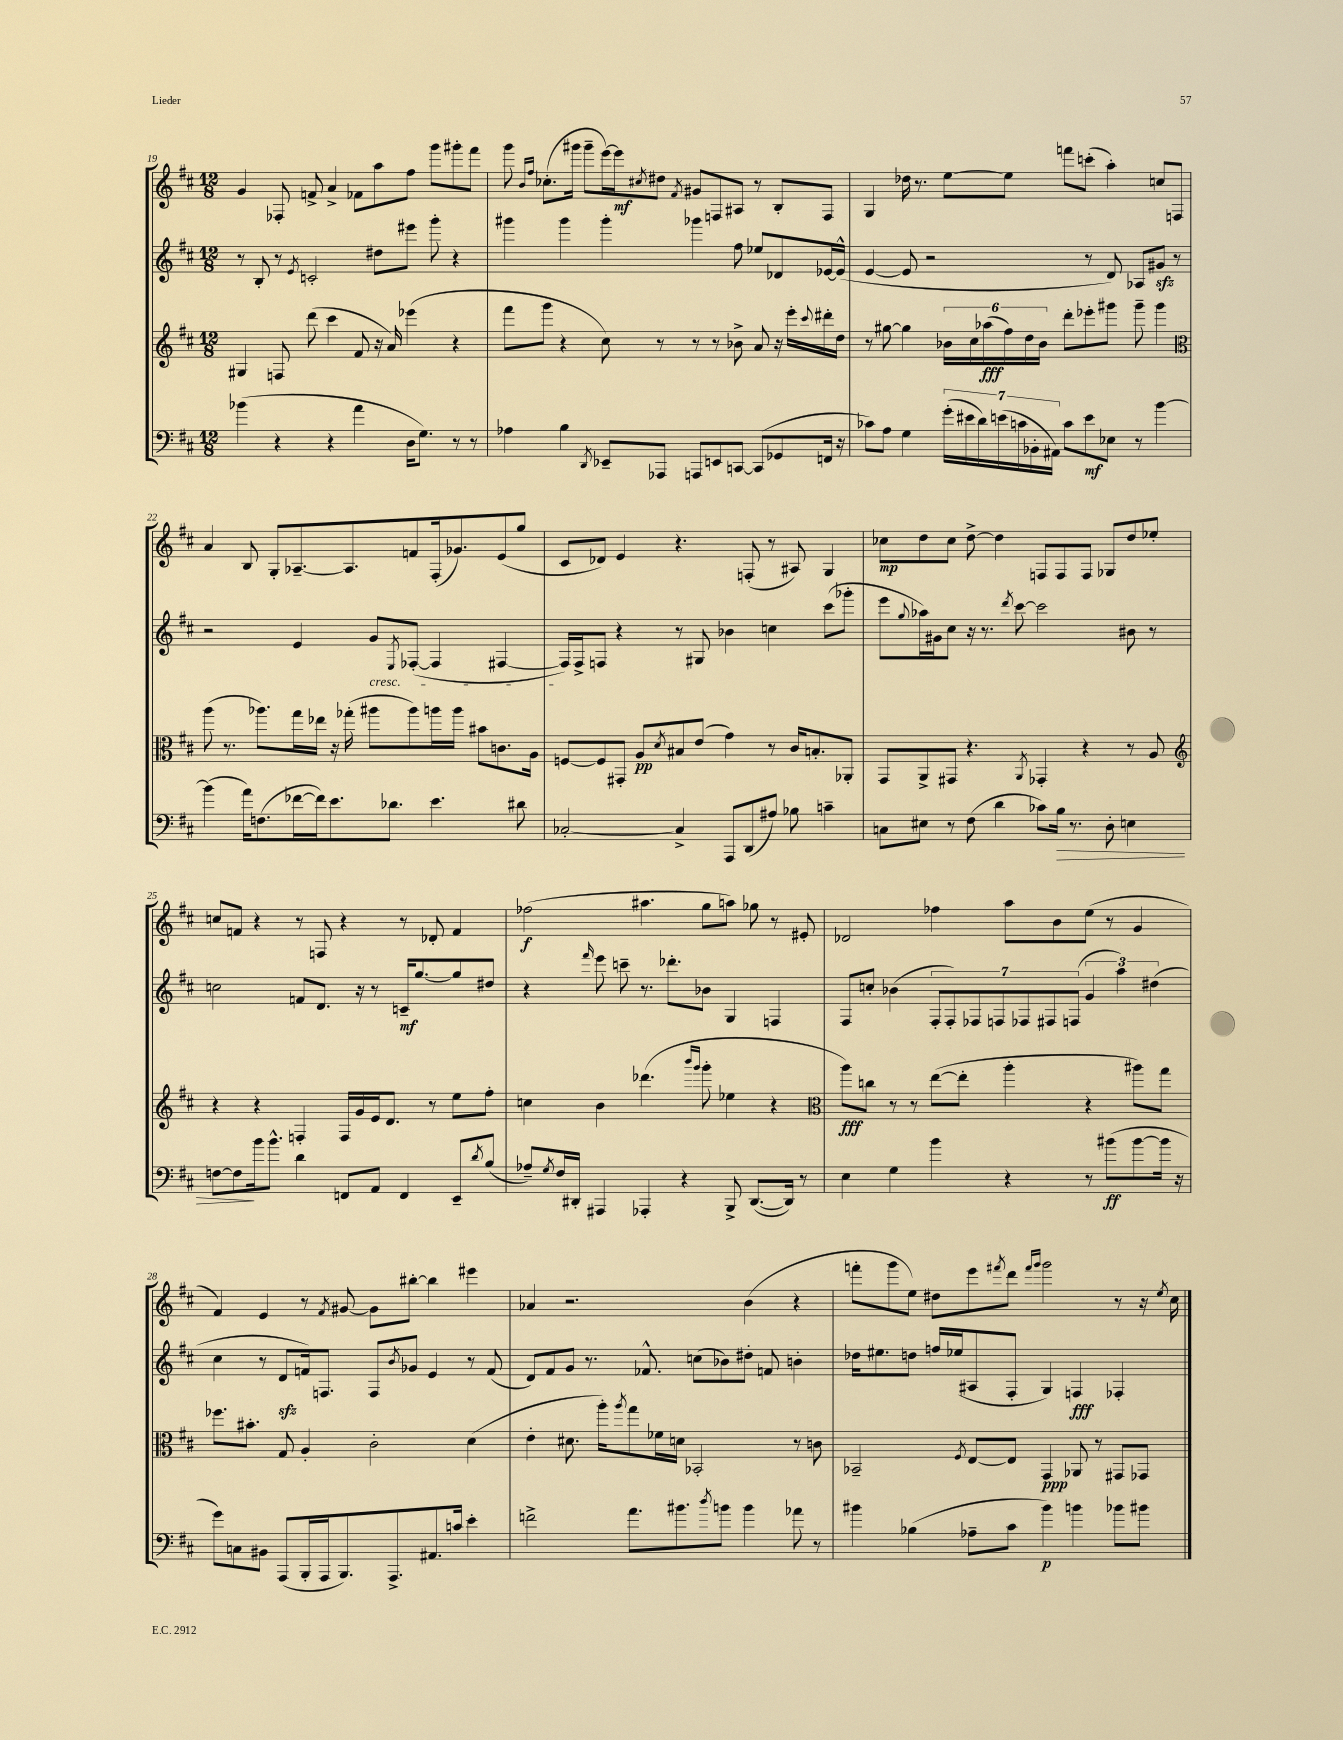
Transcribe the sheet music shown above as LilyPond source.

<<
\new StaffGroup <<
\new Staff = "s0" {
    \clef treble \key d \major \numericTimeSignature \time 12/8
    g'4 fes8-. f'8-> a'4-> fes'8 a''8 fis''8 g'''8 gis'''8-. fis'''8 |
    g'''8 \grace { b'16 fis''16 } ces''8.-.( gis'''16 gis'''8-- e'''16~) e'''16\mf \acciaccatura { cis''8 } dis''8 \acciaccatura { fis'8 } gis'8 f8 ais8 r8 b8-. f8 |
    g4 des''16 r8. e''8~ e''8 f'''8 c'''8-.( a''4-.) c''8 f8 |
    a'4 b8 g8-. aes8.~-- aes8. f'8 fis16-.( ges'8.) e'8( g''8 |
    cis'8 des'8) e'4 r4. f8-.( r8 ais8) g4 |
    ces''8\mp d''8 ces''8 d''8~-> d''4 f8 f8 f8 ges8 d''8 ees''8-. |
    c''8 f'8 r4 r8 f8 r4 r8 des'8-. f'4 |
    fes''2\f( ais''4. g''8 a''8) ges''8 r8 eis'8-. |
    des'2 fes''4 a''8 b'8 e''8( r8 g'4 |
    fis'4) e'4 r8 \acciaccatura { fis'8 } gis'8~ gis'8 bis''8~-. bis''4 eis'''4 |
    aes'4 r2. b'4( r4 |
    f'''8-. g'''8 e''8) dis''8 e'''8 \acciaccatura { fis'''8 } d'''8 \grace { fis'''16 g'''16 } g'''2 r8 r16 \acciaccatura { e''8 } cis''16 \bar "|." |
}
\new Staff = "s1" {
    \clef treble \key d \major \numericTimeSignature \time 12/8
    r8 b8-. r8 \acciaccatura { e'8 } c'2-. dis''8 eis'''8 g'''8-. r4 |
    gis'''4 gis'''4 gis'''4-. ges'''4 fis''8 ees''8 des'8 ees'16~ ees'16-^( |
    e'4~ e'8 r2 r8 d'8) aes8 gis'8\sfz r8 |
    r2 e'4 g'8\cresc \acciaccatura { e8 } fes8~-.( fes4 fis4~ |
    fis16\!) fis16-> f8 r4 r8 gis8 bes'4 c''4 cis'''8( ges'''8-. |
    e'''8 \appoggiatura { g''8 } aes''16) gis'16 cis''8 r16 r8. \acciaccatura { d'''8 } cis'''8~ cis'''2 bis'8 r8 |
    c''2 f'8 d'8. r16 r8 c'16--\mf g''8.~ g''8 dis''8 |
    r4 \grace { fis'''16 } e'''8 c'''8-- r8. des'''8.-. bes'8 g4 f4 |
    fis8 c''8-. bes'4( \tuplet 7/4 { fis8-. fis8-.) fes8 f8 fes8 fis8 f8( } \tuplet 3/2 { g'4 a''4) dis''4( } |
    cis''4 r8 d'8\sfz f'16) f8. f8 \acciaccatura { b'8 } ges'8 e'4 r8 f'8( |
    d'8) fis'8 g'8 r8. fes'8.-^ c''8( bes'8) dis''8-. f'8 b'4-. |
    des''16 eis''8. d''8 f''16 ees''16( ais8 fis8-. g4) f4\fff fes4-. \bar "|." |
}
\new Staff = "s2" {
    \clef treble \key d \major \numericTimeSignature \time 12/8
    gis4 f8 d'''8( cis'''4 fis'8 r16 a'16) ees'''4( r4 |
    fis'''8 g'''8 r4 cis''8) r8 r8 r8 bes'8-> a'8 r16 e'''16-. \appoggiatura { cis'''8 } dis'''16-. d''16 |
    r8 gis''8~ gis''4 \tuplet 6/4 { bes'16 cis''16 aes''16\fff( fis''16) d''16 bes'16 } d'''8-. ees'''8-. gis'''8 gis'''8-- gis'''4 |
    \clef alto a''8( r8. aes''8.) g''16 ees''16 r16 ges''16-.( ais''8 ais''8) a''16 a''16 bis'8 c'8. a16 |
    f8~ f8 gis,8-. a8\pp \acciaccatura { d'8 } bis8 e'8( g'4) r8 cis'16 b8.-. aes,8-. |
    g,8 a,8-> gis,8 r4. \acciaccatura { a,8 } ges,4-. r4 r8 a8 |
    \clef treble r4 r4 f4-. f16 g'16 e'16 d'8. r8 e''8 fis''8-. |
    c''4 b'4 des'''4.( \grace { b'''16 g'''16 } g'''8-. ees''4 r4 |
    \clef alto a''8\fff) c''8 r8 r8 e''8~( e''8-. a''4-. r4 ais''8) g''8 |
    fes''8. bis'8.-. g8 a4-. cis'2-. d'4( |
    e'4-. dis'8. a''16-.) \acciaccatura { a''8 } g''8 fes'16 d'16 bes,2-. r8 c'8 |
    bes,2-- \acciaccatura { fis8 } e8~ e8 g,4\ppp aes,8 r8 gis,8 ges,8 \bar "|." |
}
\new Staff = "s3" {
    \clef bass \key d \major \numericTimeSignature \time 12/8
    bes'4( r4 r4 a'4 d16 g8.) r8 r8 |
    aes4 b4 \acciaccatura { d,8 } ees,8-- aes,,8 a,,8 e,8 c,8~ c,8( ges,8 f,16 r16 |
    ces'8) a8 g4 \tuplet 7/4 { g'16-.( eis'16 d'16) e'16( c'16 bes,16-. ais,16) } c'8 e'8\mf ees8 r8 b'4~ |
    b'4( a'16) f8.( fes'16~ fes'16) e'8. des'8. e'4. dis'8 |
    ces2~-. ces4-> a,,8 d,8( ais8) bes8 c'4-- |
    c8 eis8 r8 fis8( d'4 ces'8) b16\> r8. d8-. e4 |
    f8~ f8\! b'16 b'8.-^ d'4 f,8 a,8 f,4 e,8-- \acciaccatura { d'8 } b8( |
    aes8--) \acciaccatura { g8 } fis16 dis,16-. ais,,4 aes,,4-. r4 b,,8-> dis,8.~( dis,16) r8 |
    e4 g4 b'4 r4 r8 bis'8\ff( bis'8~ bis'16 r16 |
    g'8) c8 bis,8 a,,8( b,,16-. a,,16 b,,8.) a,,8.-> ais,8. c'16 e'4-. |
    f'2-> a'8. bis'8. \acciaccatura { d''8 } b'8 b'4 aes'8 r8 |
    bis'4 bes4( aes8-- cis'8 bis'4\p) b'4 bes'8 bis'8 \bar "|." |
}
>>
>>
\layout { \context { \Score currentBarNumber = #19 } }
